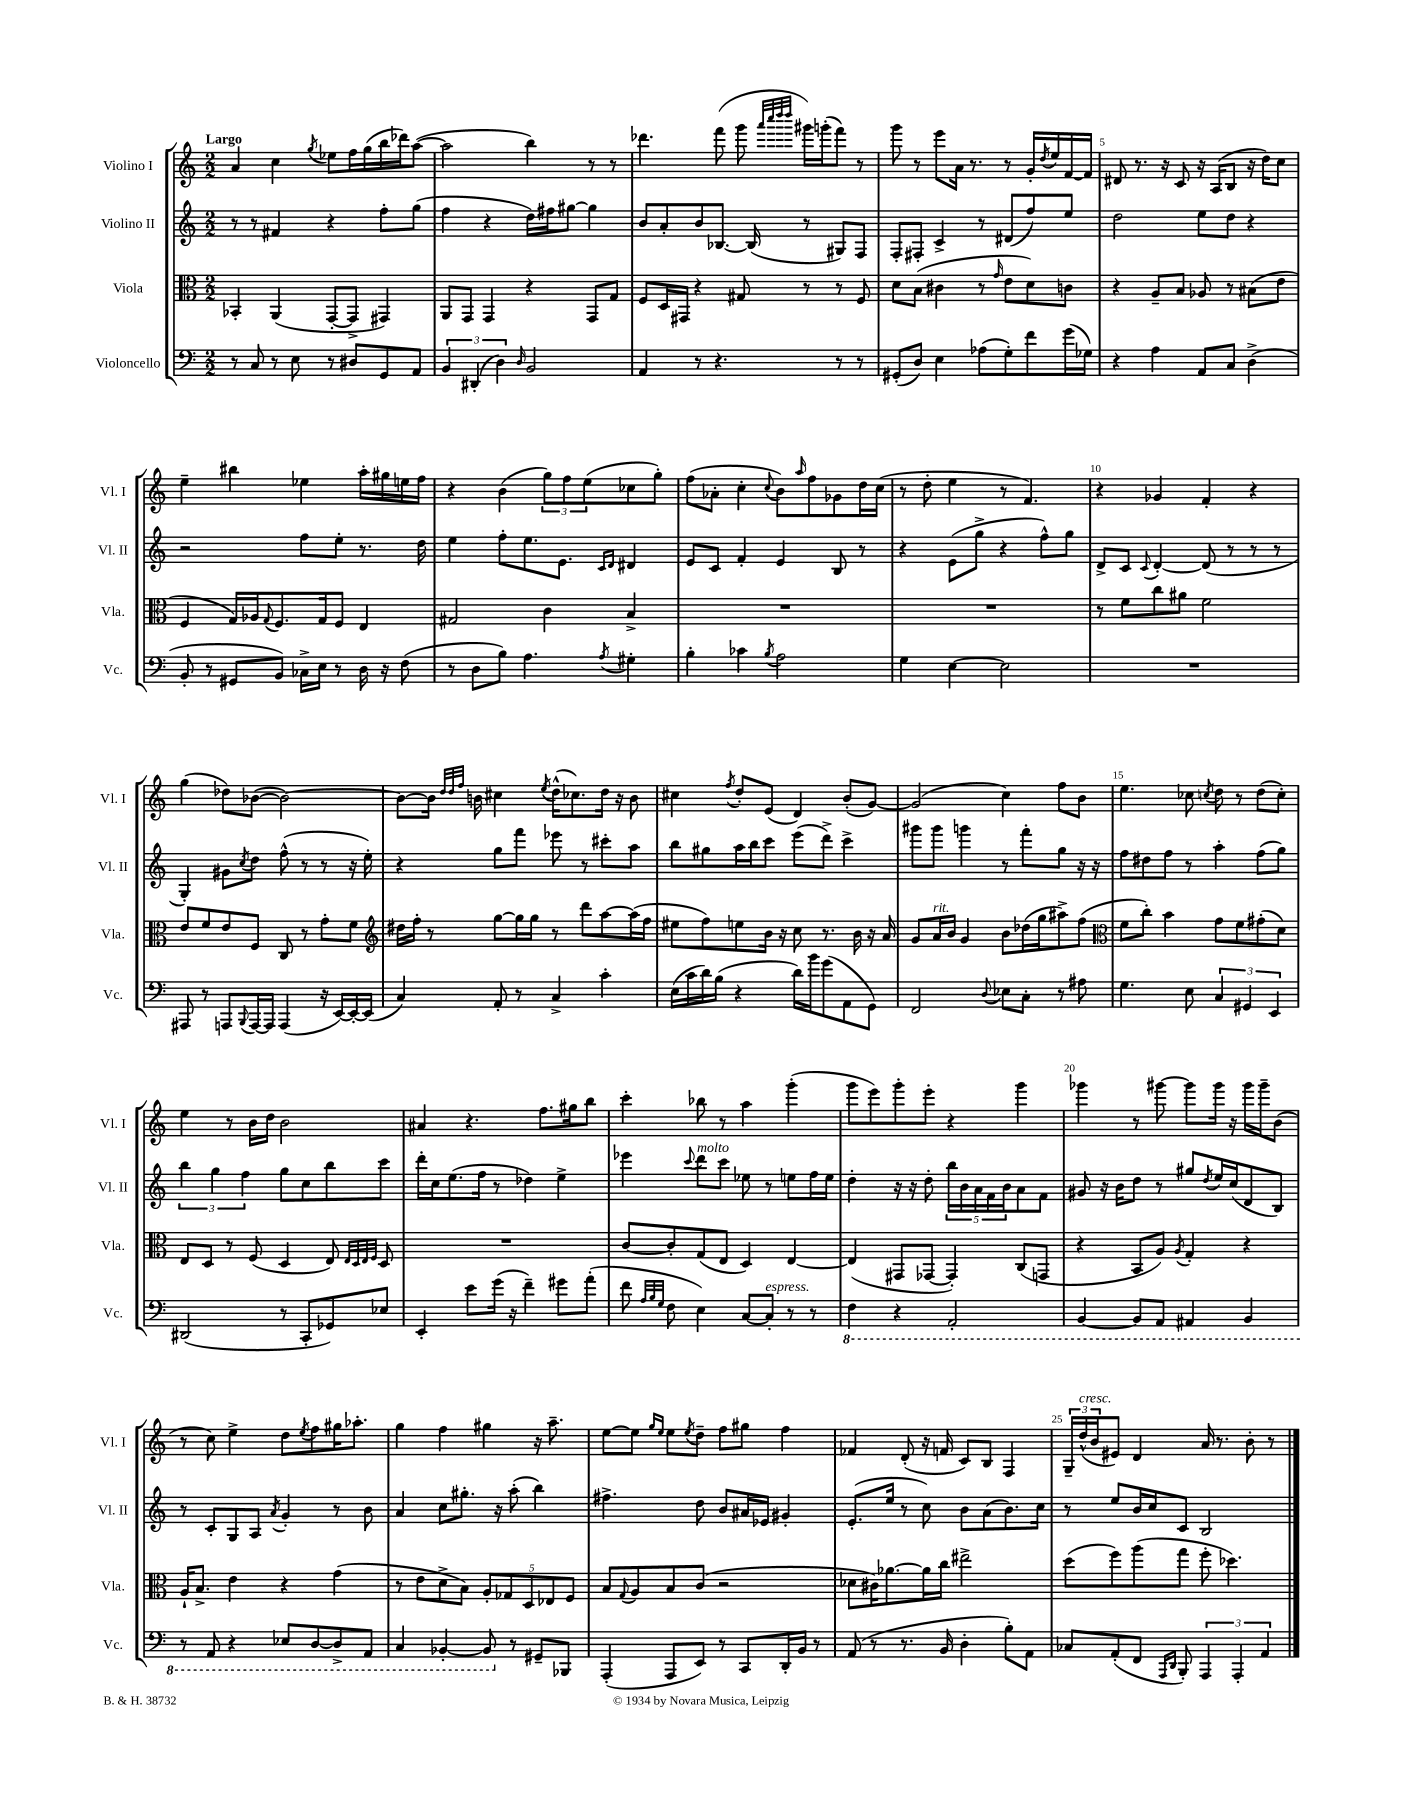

**kern	**kern	**kern	**kern
*part4	*part3	*part2	*part1
*staff4	*staff3	*staff2	*staff1
*I"Violoncello	*I"Viola	*I"Violino II	*I"Violino I
*I'Vc.	*I'Vla.	*I'Vl. II	*I'Vl. I
*clefF4	*clefC3	*clefG2	*clefG2
*k[]	*k[]	*k[]	*k[]
*M2/2	*M2/2	*M2/2	*M2/2
=1	=1	=1	=1
!	!	!	!LO:TX:a:B:t=Largo
8r	4BB-X'/	8r	4a/
8C/	.	8r	.
8r	(4AA/	4f#X/	4cc\
8E\	.	.	.
.	.	.	8qgg/
8r	[8GG'/L	4r	8ee-X\L
8D#X/L	8GG^/J]	.	16ff\L
.	.	.	(16gg\
8GG/	4GG#X/)	8ff'\L	16bb\
.	.	.	16ddd-X\J)
8AA/J	.	(8gg\J	([8aa\J
=2	=2	=2	=2
6BB/	8AA/L	4ff\	2aa\]
.	8GG/J	.	.
(6DD#X'/	.	.	.
.	4GG/	4r	.
6D\)	.	.	.
16qqD/	.	.	.
2BB/	4r	16dd\LL)	4bb\)
.	.	16ff#X\J	.
.	.	[8gg#X\J	.
.	8GG/L	4gg#\]	8r
.	8G/J	.	8r
=3	=3	=3	=3
4AA/	8F/L	8b/L	4.ddd-X\
.	16D/L	8a'/	.
.	16GG#X/JJ	.	.
8r	4r	8b/	.
4.r	.	[8.B-X/J	(8fff\
.	8G#X/	.	8ggg\
.	.	(16B-/]	.
.	.	.	32qqaaa/LLL
.	.	.	32qqcccc/
.	.	.	32qqdddd/
.	.	.	32qqdddd/JJJ
.	8r	8r	16ggg#X\LL)
.	.	.	(16gggn'\J
8r	8r	8G#X/L)	8fff\J)
8r	8F/	8F/J	8r
=4	=4	=4	=4
(8GG#X'/L	8d\L	8F'/L	8ggg\
8D/J)	(8B\J	8F#X'/J	8r
4E\	4c#X\	4c^/	8eee\L
.	.	.	16a\Jk
.	.	.	8.r
(8A-X\L	8r	8r	.
.	16qqg/	.	.
8G'\)	8e\L	(8d#X/L	8r
8f\	8d\)	8ff/)	16g'/LL
.	.	.	8qdd/
.	.	.	16ee/
(16g\L	8cn\J	8ee/J	[16f/
16G-X\JJ)	.	.	16f/JJ]
=5	=5	=5	=5
4r	4r	2dd\	8d#X/
.	.	.	8.r
4A\	8A~/L	.	.
.	.	.	16r
.	8B/J	.	8c/
8AA/L	8A-X/	8ee\L	16r
.	.	.	(16A/KL
8C/J	8r	8dd\J	8B/J
(4D^\	(8B#X\L	4r	16r
.	.	.	16dd\KL)
.	8e\J	.	8cc\J
!!LO:LB:g=z
=6	=6	=6	=6
8BB'/	4F/	2r	4ee~\
8r	.	.	.
8GG#X/L	16G/LL)	.	4bb#X\
.	16A-X/J	.	.
.	8qqG/	.	.
8BB/J)	8.F/	.	.
16C-X^\LL	.	8ff\L	4ee-X\
16E\JJ	16G/k	.	.
8r	8F/J	8ee'\J	.
16D\	4E/	8.r	16aa'\LL
16r	.	.	16gg#X\
(8F\	.	.	16een\
.	.	16dd\	16ff\JJ
=7	=7	=7	=7
8r	2G#X/	4ee\	4r
8D\L	.	.	.
8B\J)	.	8ff'\L	(4b\
4.A\	.	8.ee\	.
.	4c\	.	12gg\L)
.	.	8.e\J	.
.	.	.	12ff\
.	.	.	(12ee\
.	.	16qqc/LL	.
8qA/	.	16qqd/JJ	.
4G#X'\	4B^/	4d#X/	8cc-X\
.	.	.	8gg'\J)
=8	=8	=8	=8
4B'\	1r	8e/L	(8ff\L
.	.	8c/J	8a-X'\J
4c-X\	.	4f'/	4cc'\
8qB/	.	.	8qqcc/
2A\	.	4e/	8b\L)
.	.	.	16qqaa/
.	.	.	8ff\
.	.	8B/	8g-X\
.	.	8r	16dd\L
.	.	.	(16cc\JJ
=9	=9	=9	=9
4G\	1r	4r	8r
.	.	.	8dd'\
[4E\	.	(8e\L	4ee\
.	.	8gg^\J	.
2E\]	.	4r	8r
.	.	.	4.f/)
.	.	8ff^^\L)	.
.	.	8gg\J	.
=10	=10	=10	=10
1r	8r	8d^/L	4r
.	8f\L	8c/J	.
.	.	8qqc/	.
.	8cc\	[4d'/	4g-X/
.	8a#X\J	.	.
.	2f\	(8d/]	4f'/
.	.	8r	.
.	.	8r	4r
.	.	8r	.
!!LO:LB:g=z
=11	=11	=11	=11
8AAA#X/	8e/L	4G'/)	(4gg\
8r	8f/	.	.
8AAAn/L	8e/	8g#X\L	8dd-X\L)
8qqBBB/	.	8qcc/	.
[16AAA/L	8F/J	8dd\J	([8b-X\J
16AAA/JJ]	.	.	.
(4AAA/	8C/	(8ff^^\	2b-\_)
.	8r	8r	.
16r	8g'\L	8r	.
[16EE/LL)	.	.	.
16EE'/_	8f\J	16r	.
(16EE/JJ]	.	16ee'\)	.
=12	=12	=12	=12
*	*clefG2	*	*
4C/)	16dd#X\LL	4r	8b-\L_
.	16ff'\JJ	.	.
.	8r	.	16b-\Jk]
.	.	.	32qqdd/LLL
.	.	.	32qqdd/
.	.	.	32qqff/JJJ
.	.	.	16bn\
8AA'/	[8gg\L	8gg\L	4cc#X\
8r	16gg\L]	8fff\J	.
.	16gg\JJ	.	.
.	.	.	8qee/
4C^/	8r	8eee-X\	(16dd^^\KL
.	.	.	8.cc-X\)
.	8ddd\L	8r	.
4c'\	[8aa\	8ccc#X'\L	16dd\Jk
.	.	.	16r
.	(16aa\L]	8aa\J	8b\
.	16ff\JJ	.	.
=13	=13	=13	=13
(16E\LL	8ee#X\L	8bb\L	4cc#X\
16c\	.	.	.
16d\)	8ff\)	8gg#X\	.
(16B\JJ	.	.	.
.	.	.	8qff/
4r	8een\	16aa\L	8dd'/L
.	.	16bb\J	.
.	16b\Jk	8ccc\J	(8e/J
.	16r	.	.
16d\LL)	8cc\	(8eee\L	4d/)
16b\J	.	.	.
(8g\	8.r	8ddd^\J)	.
8AA\	.	4ccc^\	(8b'/L
.	16b\	.	.
8GG\J)	16r	.	[8g/J)
.	16a/	.	.
=14	=14	=14	=14
2FF/	8g/L	8ggg#X\L	(2g/]
!	!LO:TX:a:i:t=rit.	!	!
.	16a/L	8ggg#\J	.
.	16b/JJ	.	.
.	4g/	4gggn\	.
8qqD/	.	.	.
8E-X\L	8b\L	8r	4cc\)
8C'\J	(16dd-X\L	8fff'\L	.
.	16gg\J	.	.
8r	8aa#X^\)	8gg\J	8ff\L
8A#X\	(8ff\J	16r	8b\J
.	.	16r	.
=15	=15	=15	=15
*	*clefC3	*	*
4.G\	8f\L	8ff\L	4.ee\
.	8cc'\J)	8dd#X\	.
.	4b\	8ff\J	.
8E\	.	8r	8cc-X\
.	.	.	8qccn/
6C/	8g\L	4aa'\	8dd\
.	8f\	.	8r
6GG#X/	.	.	.
.	(8g#X'\	(8ff\L	(8dd\L
6EE/	.	.	.
.	8d\J)	8gg\J)	8cc'\J)
!!LO:LB:g=z
=16	=16	=16	=16
(2DD#X/	8E/L	6bb\	4ee\
.	8D/J	.	.
.	.	6gg\	.
.	8r	.	8r
.	.	6ff\	.
.	(8F/	.	16b\LL
.	.	.	16dd\JJ
8r	4D/	8gg\L	2b\
8CC'/L	.	8cc\	.
8GG-X/)	8E/)	8bb\	.
.	32qqE/LLL	.	.
.	32qqD/	.	.
.	32qqE/	.	.
.	32qqF/JJJ	.	.
8E-X/J	8D/	8ccc\J	.
=17	=17	=17	=17
4EE'/	1r	16ddd'\LL	4a#X/
.	.	16cc\J	.
.	.	(8.ee\	.
8e\L	.	.	4.r
.	.	16ff\Jk	.
(16g\Jk	.	8r	.
16r	.	.	.
4f~\)	.	4dd-X\)	.
.	.	.	8.ff\L
8g#X\L	.	4ee^\	.
.	.	.	16gg#X\k
(8a'\J	.	.	8bb\J
=18	=18	=18	=18
8f\	[8c/L	4eee-X\	4ccc'\
32qqA/LLL	.	.	.
32qqB/	.	.	.
32qqG/JJJ	.	.	.
8F\	8c'/]	.	.
.	.	8qqccc/	.
!	!	!LO:TX:a:i:t=molto	!
4E\)	(8G/	8ddd\L	8bb-X\
.	8E/J	8ccc\J	8r
[8C/L	4D/)	8ee-X\	4aa\
!LO:TX:a:i:t=espress.	!	!	!
8C'/J]	.	8r	.
8r	[4E/	8een\L	(4ggg'\
8r	.	16ff\L	.
.	.	16ee\JJ	.
=19	=19	=19	=19
*8ba	*	*	*
4FF\	(4E/]	4dd'\	8ggg\L
.	.	.	8eee\)
4r	8GG#X/L	16r	8ggg'\
.	.	16r	.
.	[8GG-X/J	8dd'\	8eee'\J
2AAA'/	4GG-'/])	20bb\LL	4r
.	.	20b\	.
.	.	20a\	.
.	.	20f\	.
.	.	20b\J	.
.	(8C/L	8a\	4ggg\
.	8GGn/J	8f\J	.
=20	=20	=20	=20
[4BBB/	4r	8g#X/	4ggg-X\
.	.	16r	.
.	.	16b\KL	.
8BBB/L]	8BB/L	8dd\J	8r
8AAA/J	8A/J)	8r	[8ggg#X\
.	8qA/	.	.
4AAA#X/	4G'/	8gg#X/L	8ggg#\L]
.	.	8qdd/	.
.	.	16ee/L	16ggg#\Jk
.	.	(16cc/J	16r
4BBB/	4r	8d/	16ggg#\LL
.	.	.	16ggg#~\J
.	.	8B/J)	(8b\J
!!LO:LB:g=z
=21	=21	=21	=21
8r	16A`/KL	8r	8r
.	8.B^/J	.	.
8AAA/	.	8c'/L	8cc\)
4r	4e\	8G/	4ee^\
.	.	8A/J	.
.	.	8qa/	.
8EE-X/L	4r	4g'/	8dd\L
.	.	.	8qee/
[8DD/	.	.	8ff\
8DD^/]	(4g\	8r	16gg#X\K
.	.	.	8.aa-X'\J
8AAA/J	.	8b\	.
=22	=22	=22	=22
4CC/	8r	4a/	4gg\
.	8e\L	.	.
[4BBB-X'/	8d^\	8cc\L	4ff\
.	8B\J)	8.gg#X'\J	.
8BBB-/]	10A'/L	.	4gg#X\
.	.	16r	.
.	10G-X/	.	.
*X8ba	*	*	*
8r	.	(8aa'\	.
.	10D/	.	.
8GG#X~/L	.	4bb\)	16r
.	10E-X/	.	.
.	.	.	8.aa~\
8BBB-X/J	.	.	.
.	10F/J	.	.
=23	=23	=23	=23
(4AAA'/	8B/L	4.ff#X^\	[8ee\L
.	8qqG/	.	.
.	8A/	.	8ee\J]
.	.	.	16qqgg/LL
.	.	.	16qqee/JJ
8AAA/L	8B/	.	8ee\L
.	.	.	8qee/
8EE/J)	(8c/J	8dd\	8dd~\J
8r	2r	8b/L	8ff\L
8CC/L	.	16a#X/L	8gg#X\J
.	.	16e-X/JJ	.
16DD'/L	.	4g#X'/	4ff\
16BB/JJ	.	.	.
8r	.	.	.
=24	=24	=24	=24
(8AA/	8d-X\L	(8.e'/L	4f-X/
8r	16c#X\K)	.	.
.	[8.a-X\	16ee/Jk	.
8.r	.	8r	(8d'/
.	16a-\L]	8cc\)	16r
16BB/	16cc\JJ	.	16fn/
4D'\	2ee#X^\	8b\L	8c/L)
.	.	(8a\	8B/J
8B'\L)	.	8.b\)	4F/
8AA\J	.	.	.
.	.	16cc\Jk	.
=25	=25	=25	=25
8C-X/L	(8dd\L	8r	24G~/LL
!	!	!	!LO:TX:a:i:t=cresc.
.	.	.	(24dd^^/
.	.	.	24b/J
(8AA'/	8ff\)	8ee/L	8e#X/J)
8FF/J	(8aa\	16b/L	4d/
.	.	16cc/J	.
16qqAAA/LL	.	.	.
16qqDD/JJ	.	.	.
8BBB'/)	8gg\J	8c/J	.
6AAA/	8ff'\	2B/	16a/
.	.	.	8.r
.	4.dd-X\)	.	.
6AAA'/	.	.	.
.	.	.	8b'\
6AA/	.	.	.
.	.	.	8r
==	==	==	==
*-	*-	*-	*-
